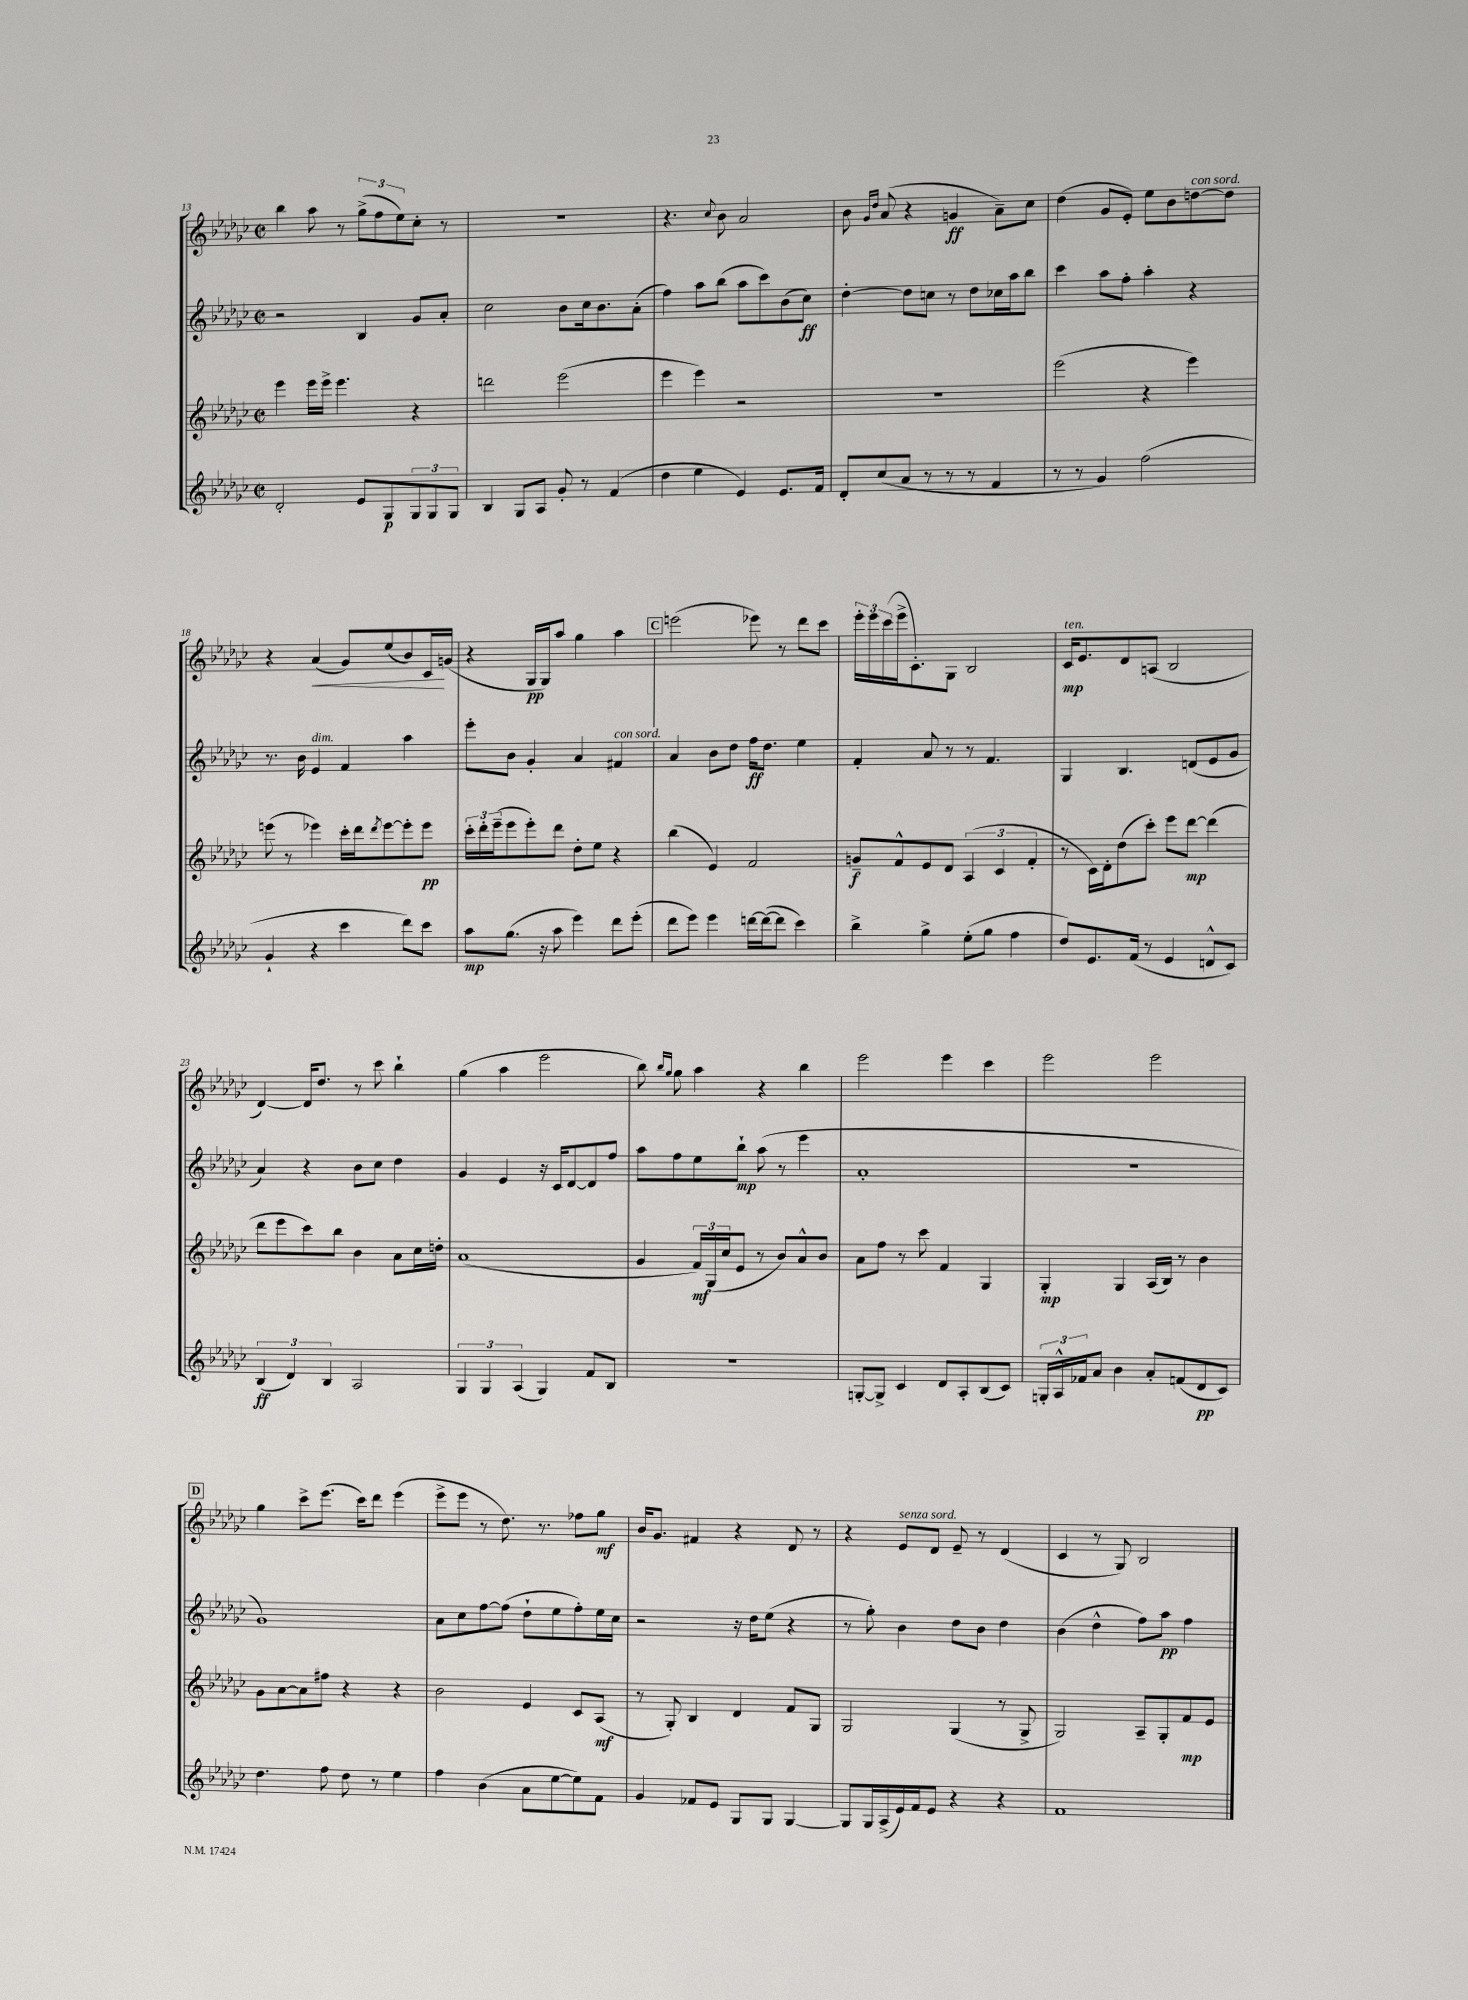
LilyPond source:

<<
\new StaffGroup <<
\new Staff = "s0" {
    \clef treble \key ges \major \defaultTimeSignature \time 2/2
    bes''4 aes''8 r8 \tuplet 3/2 { ges''8->( f''8 ees''8) } ces''8-. r8 |
    R1 |
    r4. \appoggiatura { ces''8 } bes'8 aes'2 |
    bes'8 \grace { ges'16 des''16 } aes'8( r4 g'4\ff aes'8--) ces''8 |
    des''4( ges'8 ees'8-.) ees''8 bes'8 d''8~^\markup { \italic "con sord." } d''8 |
    r4 aes'4\<( ges'8) ees''8( bes'8) ces'16\! g'16( |
    r4 ges16\pp ges16) aes''8 ges''4 aes''4 |
    \mark \markup { \box "C" } e'''2( ees'''8) r8 des'''8 ces'''8 |
    \tuplet 3/2 { ees'''16-. ees'''16 ces'''16( } ees'''16-> ces'8.-.) ges8 bes2 |
    ces'16\mp^\markup { \italic "ten." } ees'8. des'8 a8( bes2 |
    des'4~) des'16 des''8. r8 ces'''8 bes''4-! |
    ges''4( aes''4 ees'''2 |
    bes''8) \grace { bes''16 ges''16 } ges''8 aes''4 r4 bes''4 |
    ees'''2 ees'''4 ces'''4 |
    ees'''2 ees'''2 |
    \mark \markup { \box "D" } ges''4 ces'''8-> ees'''8.( ces'''16) des'''8 ees'''4( |
    ees'''8-> ees'''8 r8 des''8.) r8. fes''8 ges''8\mf |
    bes'16 ges'8. fis'4 r4 des'8 r8 |
    r4 ees'8^\markup { \italic "senza sord." } des'8 ees'8-- r8 des'4( |
    ces'4 r8 ges8) bes2 \bar "|." |
}
\new Staff = "s1" {
    \clef treble \key ges \major \defaultTimeSignature \time 2/2
    r2 bes4 ges'8 aes'8-. |
    ces''2 bes'8 ces''16 bes'8. aes'8-.( |
    f''4) aes''8 bes''8( aes''8 ces'''8) bes'8( ces''8\ff) |
    des''4~-. des''8 c''8 r8 des''8 ces''16 aes''16 bes''8 |
    ces'''4 aes''8 f''8-. aes''4-. r4 |
    r8. bes'16 ees'4^\markup { \italic "dim." } f'4 aes''4 |
    ees'''8-. bes'8 ges'4-. aes'4 fis'4^\markup { \italic "con sord." } |
    \mark \markup { \box "C" } aes'4 bes'8 des''8 f''16\ff des''8. ees''4 |
    f'4-. aes'8 r8 r8 f'4. |
    ges4 bes4. d'8( ees'8 ges'8 |
    aes'4) r4 bes'8 ces''8 des''4 |
    ges'4 ees'4 r16 ces'16 des'8~ des'8 f''8 |
    aes''8 f''8 ees''8 bes''8-!\mp aes''8( r8 ees'''4 |
    aes'1-. |
    R1 |
    \mark \markup { \box "D" } ges'1) |
    aes'8 ces''8 f''8~ f''8( des''8-! ees''8 f''8-.) ees''16 ces''16 |
    r2 r16 des''16 ees''8( r4 |
    r8 ges''8-.) bes'4 des''8 bes'8 des''4 |
    bes'4( des''4-^ f''8) aes''8\pp f''4 \bar "|." |
}
\new Staff = "s2" {
    \clef treble \key ges \major \defaultTimeSignature \time 2/2
    ees'''4 ees'''16 ees'''16-> ees'''4. r4 |
    d'''2 ees'''2( |
    ees'''4 ees'''4) r2 |
    R1 |
    ees'''2( r4 ees'''4) |
    e'''8( r8 ees'''4) ces'''16-. des'''16 \acciaccatura { des'''8 } ees'''8~ ees'''8-. ees'''8\pp |
    \tuplet 3/2 { ces'''16-. des'''16-. ees'''16--( } ees'''8 ees'''8-.) des'''8 des''8-. ees''8 r4 |
    \mark \markup { \box "C" } bes''4( ees'4) f'2 |
    g'8--\f f'8-^ ees'8 des'8 \tuplet 3/2 { aes4( ces'4 f'4-. } |
    r8 ces'16) des'16-. des''8( ces'''8-.) ees'''8 des'''8~\mp des'''4( |
    des'''8 ees'''8 ces'''8) bes''8 bes'4 aes'8 ces''16 d''16-. |
    aes'1( |
    ges'4 \tuplet 3/2 { f'16\mf) ges16( ces''16 } ees'8 r8 bes'8) aes'8-^ bes'8 |
    aes'8 f''8 r8 ces'''8 f'4 ges4 |
    ges4-.\mp ges4 aes16( bes16) r8 bes'4 |
    \mark \markup { \box "D" } ges'8 aes'8~ aes'8 fis''8 r4 r4 |
    bes'2 ees'4 ces'8 aes8\mf( |
    r8 ges8-.) bes4 des'4 f'8 ges8 |
    ges2 ges4( r8 ges8-> |
    ges2) aes8-- ges8-. f'8\mp ees'8 \bar "|." |
}
\new Staff = "s3" {
    \clef treble \key ges \major \defaultTimeSignature \time 2/2
    des'2-. ees'8 ges8\p \tuplet 3/2 { ges8 ges8 ges8 } |
    bes4 ges8 aes8 ges'8-. r8 f'4( |
    des''4 ees''4 ees'4) ees'8. f'16 |
    des'8-. ces''8( aes'8 r8 r8 r8 f'4 |
    r8 r8 ges'4) f''2( |
    ges'4-! r4 ces'''4 des'''8) ces'''8 |
    aes''8\mp ges''8.( r16 aes''8 ees'''4) des'''8 ees'''8-.( |
    \mark \markup { \box "C" } des'''8 ees'''8) ees'''4 d'''16~ d'''16~( d'''8 ces'''4) |
    bes''4-> ges''4-> ees''8-.( ges''8 f''4 |
    des''8) ees'8. f'16( r8 ees'4 d'8-^ ces'8) |
    \tuplet 3/2 { bes4\ff( des'4) bes4 } aes2 |
    \tuplet 3/2 { ges4 ges4 aes4( } ges4) f'8 bes8 |
    R1 |
    g8~-. g8-> ces'4 des'8 aes8-. bes8( ces'8) |
    \tuplet 3/2 { g16-. aes16-^ fes'16 } aes'8 bes'4 aes'8-. f'8( des'8\pp ces'8) |
    \mark \markup { \box "D" } des''4. f''8 des''8 r8 ees''4 |
    f''4 bes'4( aes'8 ees''8~ ees''8) f'8 |
    ges'4 fes'8 ees'8 ges8 ges8 ges4~ |
    ges8 ges16 aes16->( ees'16) f'16 ees'8 r4 r4 |
    f'1 \bar "|." |
}
>>
>>
\layout { \context { \Score currentBarNumber = #13 } }
